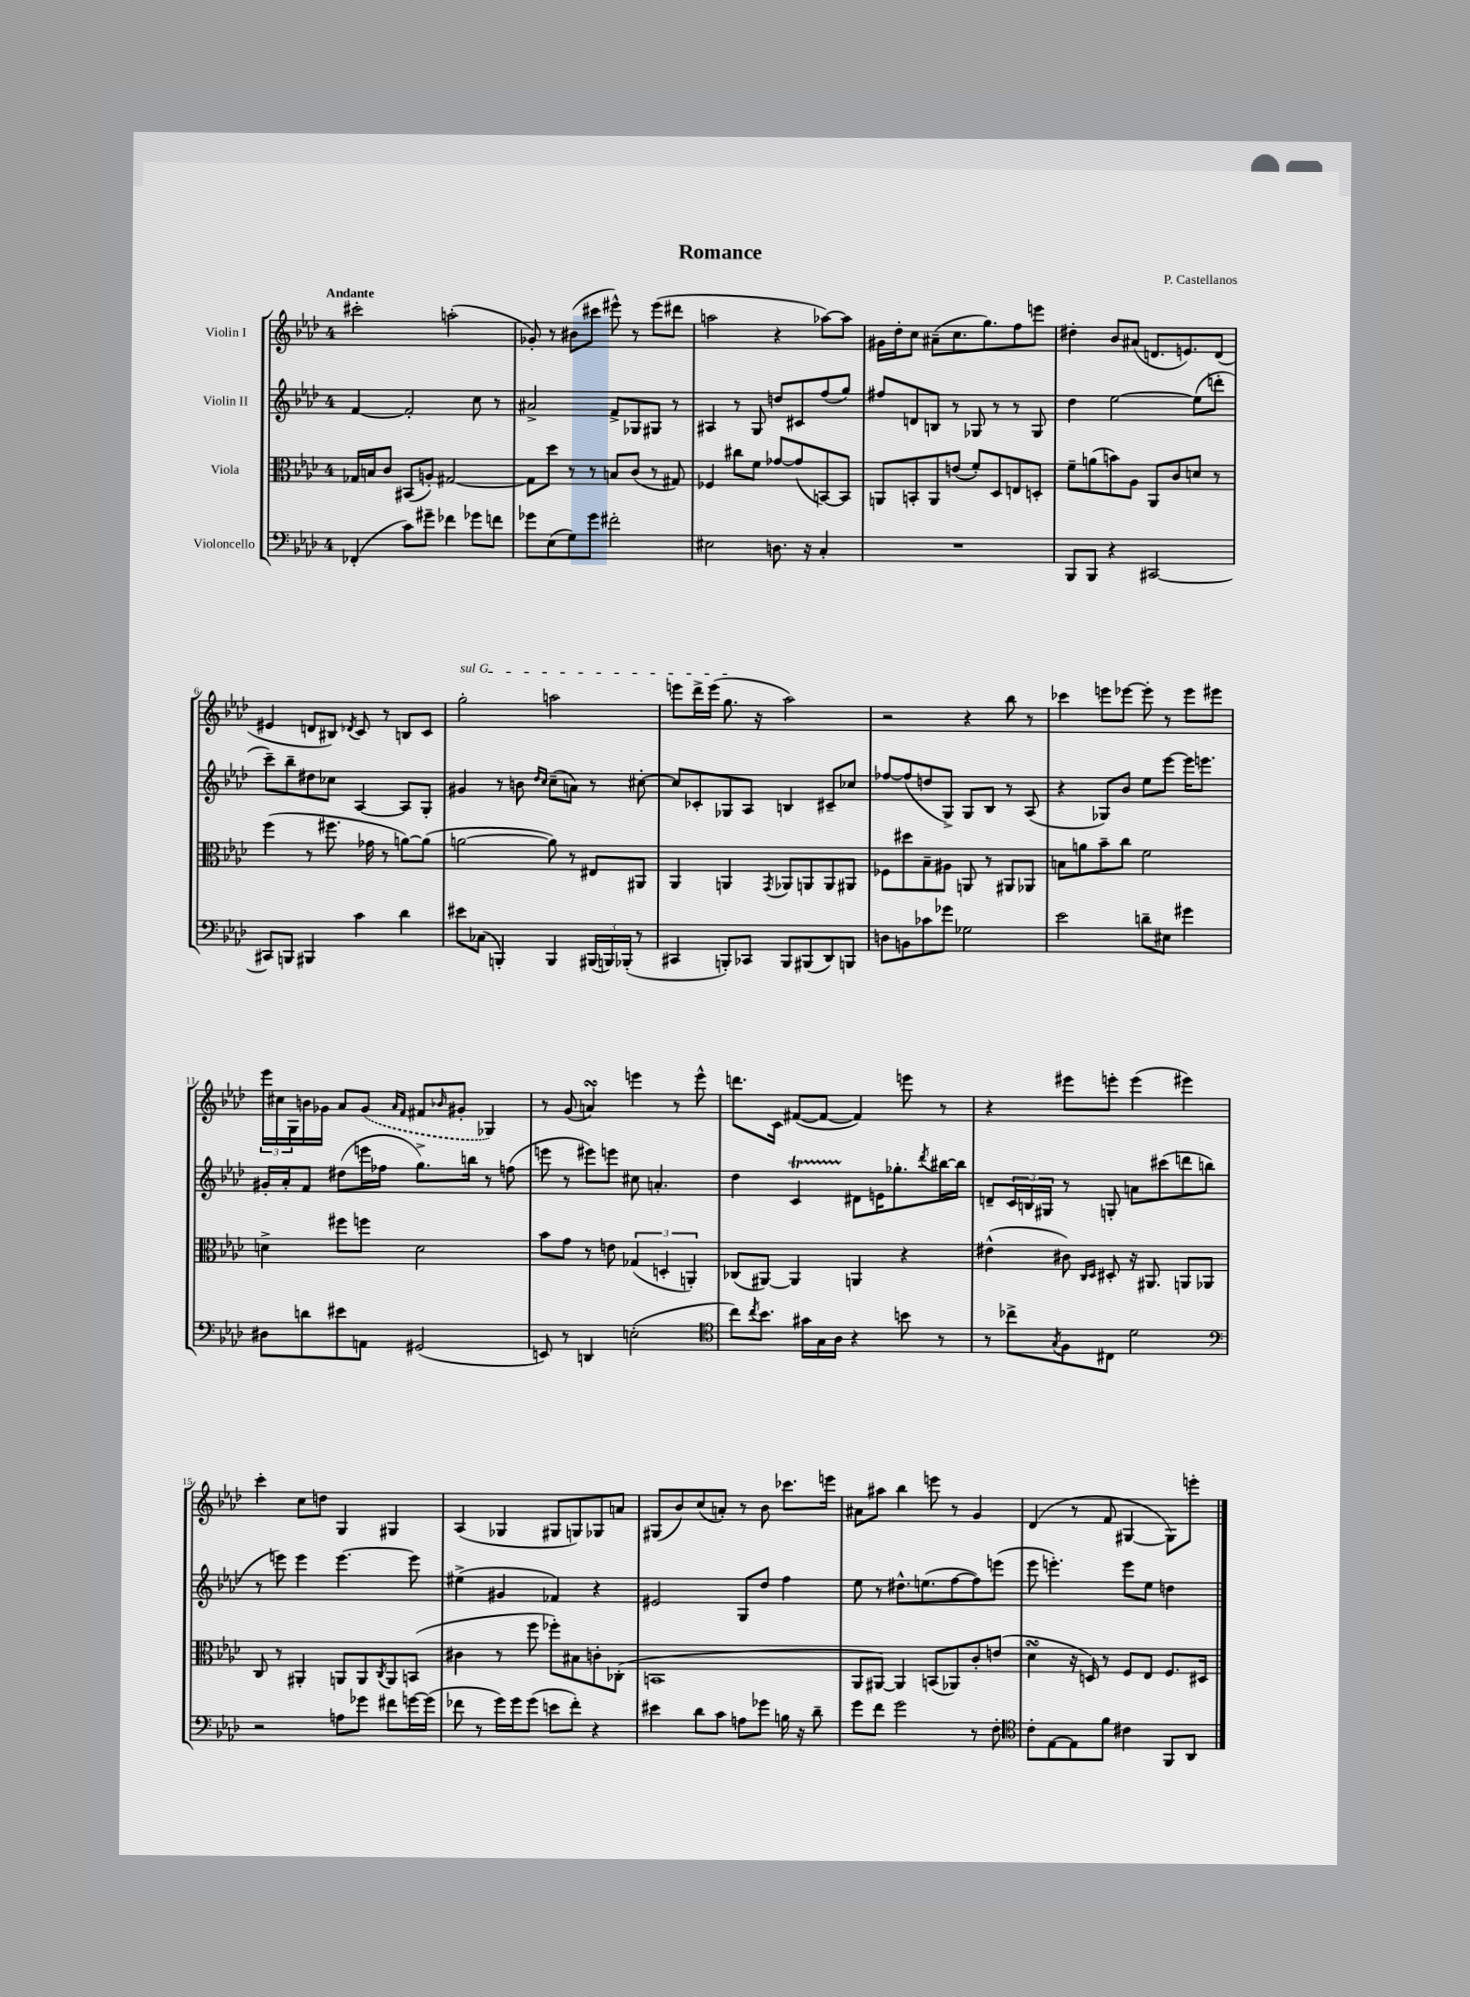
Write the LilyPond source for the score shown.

\header { title = "Romance" composer = "P. Castellanos" }
<<
\new StaffGroup <<
\new Staff = "s0" \with { instrumentName = "Violin I" } {
    \clef treble \key aes \major \once \override Staff.TimeSignature.style = #'single-digit \time 4/4 \tempo "Andante"
    cis'''2-. a''2-.( |
    ges'8-.) r8 bis'8( cis'''8 eis'''8-^) r8 eis'''8( dis'''8 |
    a''2 r4 aes''8~) aes''8 |
    gis'16 des''16-. c''8 ais'8--( c''8. g''8.) f''8 e'''8 |
    dis''4-. bes'8 ais'8( d'8. e'8.) d'8( |
    eis'4 d'8 bis8) \acciaccatura { des'8 } c'8 r8 b8 c'8 |
    \once \override TextSpanner.bound-details.left.text = \markup { \italic "sul G" } g''2-.\startTextSpan a''2 |
    e'''8 des'''16-> e'''16( g''8.\stopTextSpan r16 aes''2) |
    r2 r4 bes''8 r8 |
    ces'''4 e'''8 ees'''8~ ees'''8-. r8 ees'''8 eis'''8 |
    \tuplet 3/2 { ees'''16 cis''16 g16 } b'16 ges'16 aes'8 \once \slurDashed ges'8( \grace { aes'16 f'16 } fis'8 \grace { bes'16 } gis'8-. ges4) |
    r8 g'8( a'4\turn) e'''4 r8 e'''8-^ |
    d'''8. c'16 fis'8~( fis'8~ fis'4) e'''8 r8 |
    r4 eis'''8 e'''8-. e'''4( eis'''4) |
    c'''4-. c''8 d''8 g4 gis4 |
    aes4( ges4 gis8 g8) ges8 a'8 |
    gis8( bes'8) c''8( a'8-.) r8 bes'8 ces'''8. e'''16 |
    ais'8 ais''8 bes''4 e'''8 r8 g'4 |
    des'4( r8 f'8 gis4~ gis8) e'''8-. \bar "|." |
}
\new Staff = "s1" \with { instrumentName = "Violin II" } {
    \clef treble \key aes \major \once \override Staff.TimeSignature.style = #'single-digit \time 4/4
    f'4~ f'2-. c''8 r8 |
    ais'2-> f'8-> ges8 gis8 r8 |
    ais4 r8 g8 d''8 cis'8 f''8( g''8) |
    fis''8 d'8 b8 r8 ges8 r8 r8 ges8 |
    des''4 ees''2~ ees''8( d'''8-. |
    c'''8--) bes''8-- dis''8 ces''8 aes4~ aes8 g8-. |
    gis'4 r8 b'8 \grace { des''16 c''16 } c''8--( a'8) r8 cis''8~-. |
    cis''8 ces'8-. ges8 aes8 b4 cis'8-- ces''8 |
    fes''8~ fes''8( d''8 g8->) g8 bes8 r8 aes8( |
    r4 ges8) bes'8 ees''8 ees'''8~ ees'''16 e'''8. |
    gis'16-. aes'16-. f'8 dis''8( e'''16 fes''16 g''8.->) b''16 r8 f''8( |
    e'''8 r8 eis'''8) e'''8 cis''8 a'4.-. |
    des''4 c'4\startTrillSpan dis'8\stopTrillSpan e'16 ges''8.-. \acciaccatura { des'''8 } bis''16~ bis''16 |
    d'8-- \tuplet 3/2 { c'16 b16 gis16 } r8 g8-. a'8 cis'''8( d'''8 b''8 |
    r8 e'''8) e'''4 e'''4.~ e'''8 |
    eis''4->( gis'4 fes'4) r4 |
    eis'2 g8 des''8 f''4 |
    ees''8 r8 dis''8.-^ e''8.( f''8~ f''8) e'''8( |
    ees'''8 e'''4.-.) e'''8 ees''8 d''4 \bar "|." |
}
\new Staff = "s2" \with { instrumentName = "Viola" } {
    \clef alto \key aes \major \once \override Staff.TimeSignature.style = #'single-digit \time 4/4
    ges16 b16 c'8 bis,8( a8-.) gis2~ |
    gis8 des''8 r8 r8 b8 c'8( r8 gis8) |
    fes4 cis''8 f'8 ges'8~ ges'8( b,8~) b,8 |
    a,8 b,8-. a,8 e'8( f'8-.) des8 e8 d8-. |
    f'8-- a'8( b'8) aes8 aes,8 c'8 d'8 r8 |
    f''4( r8 fis''8. ges'16 r8 a'8~) a'8( |
    a'2~ a'8) r8 eis8 ais,8 |
    aes,4 a,4 \acciaccatura { g,8 } aes,8 a,8 a,8 ais,8 |
    fes8 dis''8 bes8-- ais8 a,8 r8 ais,8 aes,8 |
    b8 a'8 bes'8-- c''8 f'2 |
    d'4-> fis''8 f''8 d'2 |
    bes'8 g'8 r8 e'8 \tuplet 3/2 { ges4( d4-. a,4-.) } |
    ces8( ais,8~) ais,4 a,4 r4 |
    eis'4-^( cis'8) \grace { c16 des16 } dis8-. r16 ais,8. a,8 aes,8 |
    c8 r8 ais,4-. a,8 a,8 \acciaccatura { c8 } a,8 b,8( |
    cis'4 r8 f''8 fes''8-.) bis8 c'8-. ces8-.( |
    b,1 |
    aes,8 ais,8~) ais,4 b,8( aes,8) c'8-. e'8( |
    des'4\turn r16 d16) r8 f8 ees8 f8. dis16 \bar "|." |
}
\new Staff = "s3" \with { instrumentName = "Violoncello" } {
    \clef bass \key aes \major \once \override Staff.TimeSignature.style = #'single-digit \time 4/4
    fes,4-.( c'8) gis'8-- fes'4 ges'8 f'8 |
    ges'8 ees8( g8) ges'8 fis'2-. |
    eis2 d8. r16 c4-. |
    R1 |
    bes,,8 bes,,8 r4 cis,2~ |
    cis,8 b,,8 bis,,4 c'4 des'4 |
    eis'8 ces8( b,,4-.) b,,4 \tuplet 3/2 { bis,,16( b,,16) bes,,16-.( } r8 |
    cis,4 b,,8-.) ces,8 b,,8 bis,,8( des,8) b,,8 |
    d8 b,8 ces'8 ges'8 ges2 |
    ees'2 d'8-- eis8 gis'4 |
    dis8 d'8 eis'8 a,8 gis,2( |
    e,8) r8 d,4 e2-.( |
    \clef tenor c''8) \acciaccatura { c''8 } bes'8. gis'16 g16 aes16 r4 b'8 r8 |
    r8 ces''8-> \acciaccatura { g8 } f8 cis8 des'2 |
    \clef bass r2 a8 ges'8 fis'8 g'16~ g'16( |
    fes'8 r8 g'16) g'16 g'8( e'8 fes'8-.) r4 |
    eis'4 des'8 c'8 a8 ges'8 b16 r16 des'8-- |
    g'8 f'8 g'2 r8 f8-. |
    \clef tenor c'8-. ees8~ ees8 f'8 cis'4 f,8 aes,8 \bar "|." |
}
>>
>>
